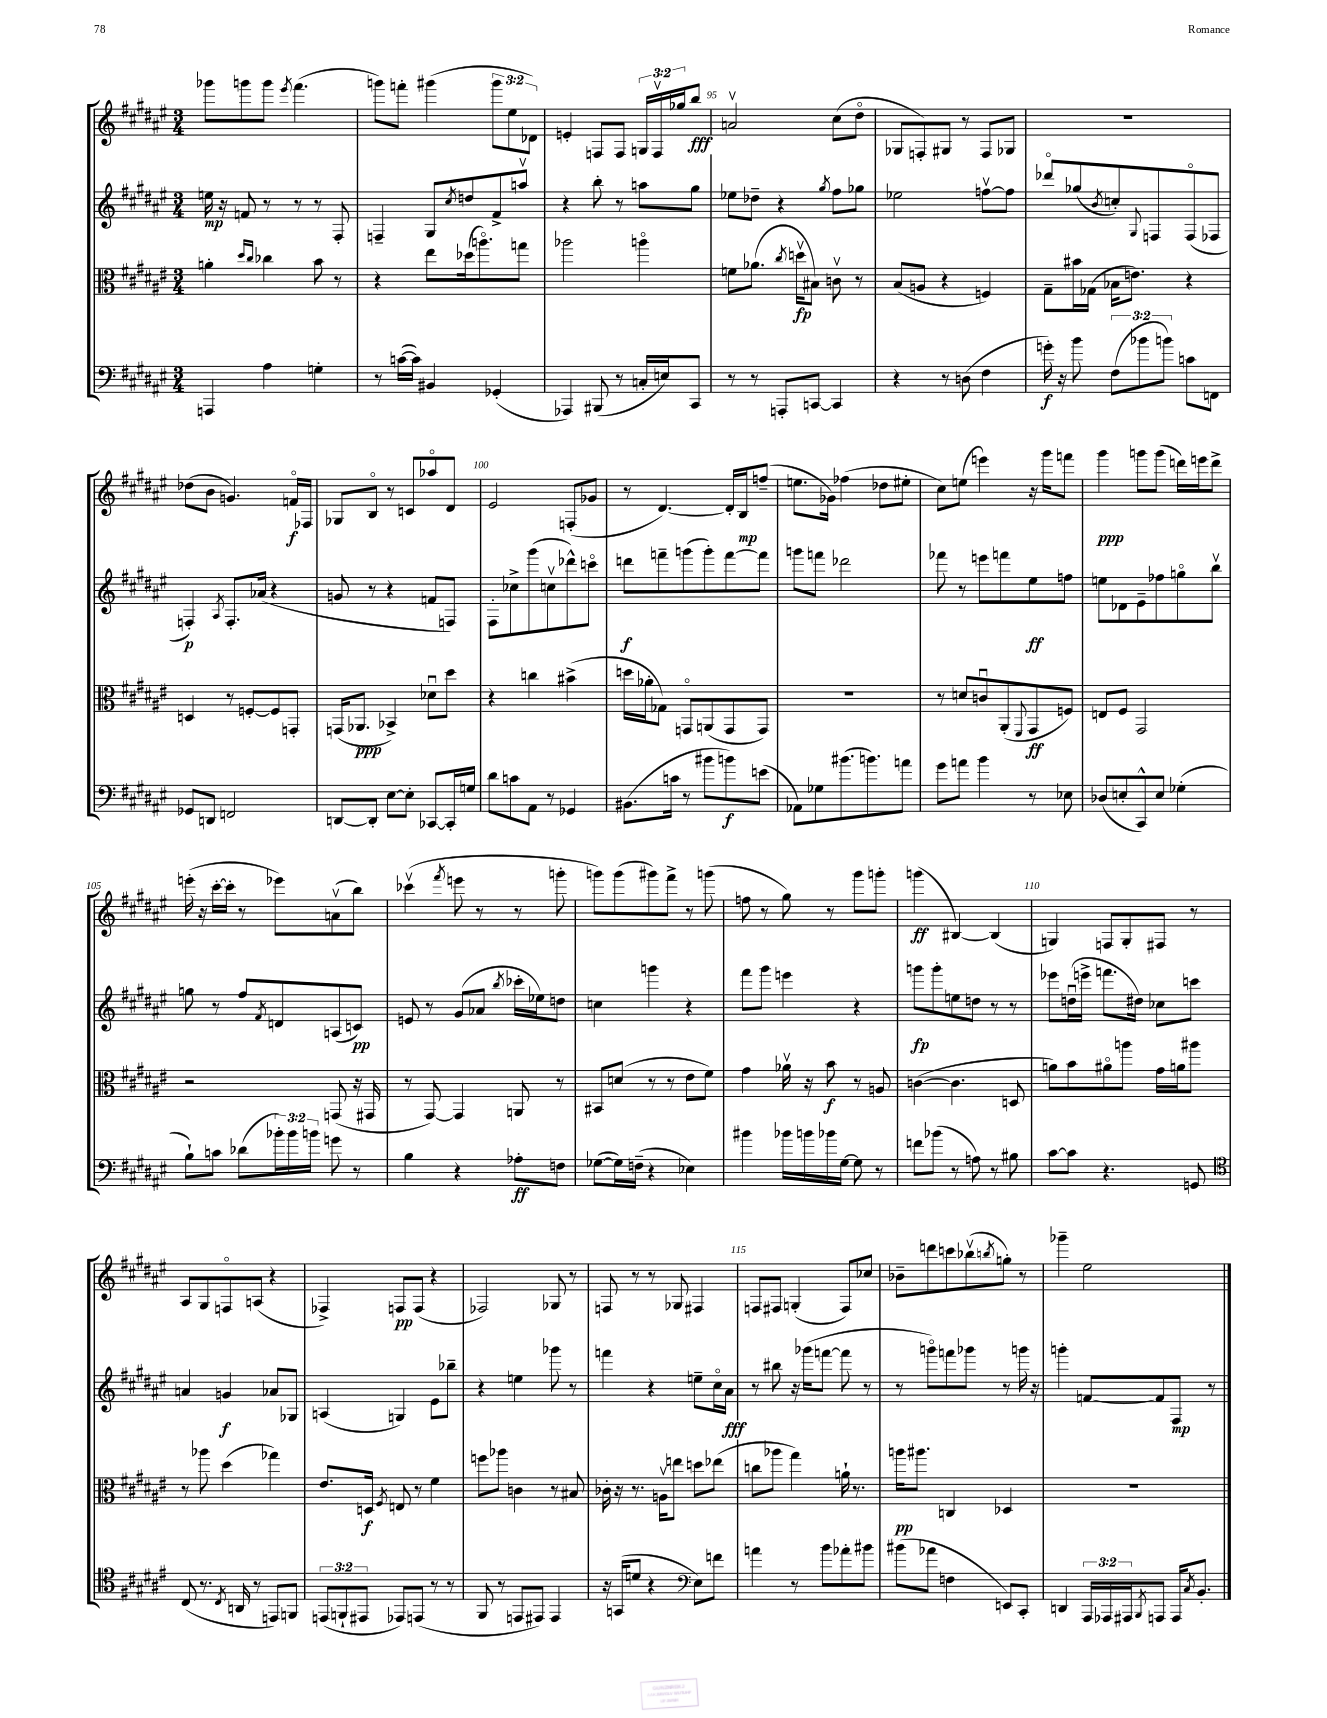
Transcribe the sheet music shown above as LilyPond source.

<<
\new StaffGroup <<
\new Staff = "s0" {
    \clef treble \key fis \major \numericTimeSignature \time 3/4 \override Staff.TupletNumber.text = #tuplet-number::calc-fraction-text
    ges'''8 g'''8 g'''8 \acciaccatura { eis'''8 } fis'''4.( |
    g'''8) f'''8-. gis'''4( \tuplet 3/2 { gis'''8 eis''8 des'8) } |
    e'4-. f8 f8 \tuplet 3/2 { g16 f16\upbow ges''16 } b''8\fff |
    a'2\upbow cis''8( dis''8\flageolet |
    ges8 f8-.) gis8 r8 f8 ges8 |
    R2. |
    des''8( b'8 g'4.) f'16\flageolet\f fes16 |
    ges8 b8\flageolet r8 c'8 aes''8\flageolet dis'8 |
    eis'2 f8-.( ges'8 |
    r8 dis'4.~) dis'16-. b16\mp f''8--( |
    e''8. ges'16) fes''4( des''8 eis''8-. |
    cis''8) e''8( e'''4) r16 gis'''16 f'''8 |
    gis'''4\ppp g'''8 g'''8( d'''16) e'''16 d'''8-> |
    e'''16-.( r16 cis'''16~-. cis'''16-. r8 ees'''8) a'8\upbow( b''8) |
    ces'''4\upbow( \acciaccatura { fis'''8 } e'''8 r8 r8 g'''8-. |
    g'''8) g'''8( gis'''8) fis'''8-> r8 g'''8( |
    f''8 r8 gis''8) r8 gis'''8 g'''8-. |
    g'''4\ff( bis4~) bis4( |
    g4) f8 g8-. fis8 r8 |
    ais8 gis8 f8\flageolet a8( r4 |
    fes4->) f8\pp f8( r4 |
    fes2) ges8 r8 |
    f8 r8 r8 ges8 fis4 |
    f8 fis8 g4-.( fis8) ces''8 |
    bes'8-- d'''8 c'''8 bes''8\upbow( \acciaccatura { b''8 } g''8-.) r8 |
    ges'''4-- eis''2 \bar "|." |
}
\new Staff = "s1" {
    \clef treble \key fis \major \numericTimeSignature \time 3/4
    e''16\mp r16 f'8 r8 r8 r8 fis8-. |
    f4-- gis8 \acciaccatura { cis''8 } d''8 fis'8-> a''8\upbow |
    r4 b''8-. r8 a''8 gis''8 |
    ees''8 des''8-- r4 \acciaccatura { gis''8 } fis''8 ges''8 |
    ees''2 f''8~\upbow f''8 |
    des'''8\flageolet ges''8( \acciaccatura { b'8 } c''8-.) \appoggiatura { gis8 } f8 f8\flageolet( fes8 |
    f4-.\p) \acciaccatura { ais8 } f8.-. aes'16( r4 |
    g'8 r8 r4 f'8 f8) |
    fis8-. ces''8-> gis'''8( c''8\upbow des'''8-^) c'''8\flageolet |
    d'''8\f f'''8-- g'''8( g'''8-.) f'''8~ f'''8 |
    g'''8 f'''8 des'''2 |
    fes'''8 r8 e'''8 f'''8 eis''8\ff f''8 |
    e''8 des'8 eis'8-- fes''8 g''8\flageolet b''8\upbow |
    g''8 r8 fis''8 \acciaccatura { fis'8 } d'8 a8( c'8\pp) |
    e'8 r8 gis'8( aes'8 \acciaccatura { b''8 } ces'''16-. ees''16) d''8 |
    c''4 g'''4 r4 |
    fis'''8 gis'''8 e'''4 r4 |
    g'''8\fp g'''8-. e''8 d''8 r8 r8 |
    ees'''8 d''16\downbow( e'''16-> f'''8. dis''16) ces''8 c'''8 |
    a'4 g'4\f aes'8 ges8 |
    a4( g4) eis'8 bes''8-- |
    r4 e''4 ges'''8 r8 |
    f'''4 r4 e''8-- cis''16\flageolet ais'16\fff |
    r8 bis''8 r16 ges'''16( f'''8~ f'''8 r8 |
    r8 g'''8\flageolet) f'''8 ges'''8 r8 g'''16 r16 |
    g'''4-. f'8~ f'8 fis8\mp r8 \bar "|." |
}
\new Staff = "s2" {
    \clef alto \key fis \major \numericTimeSignature \time 3/4
    a'4-. \grace { dis''16 cis''16 } ces''4 b'8 r8 |
    r4 eis''8 des''16( a''8.\flageolet) g''8 |
    aes''2 a''4\flageolet |
    f'8 aes'8.( \acciaccatura { cis''8 } d''16\upbow\fp bis8) c'8\upbow r8 |
    b8( a8 r4 f4) |
    gis8-- bis'16 ges16( bes16 e'8.) r4 |
    d4 r8 f8~-. f8 g,8-. |
    g,16( aes,8.\ppp bes,4->) des'8\downbow dis''8 |
    r4 c''4 bis'4->( |
    d''16 aes'16-. ges8) g,8\flageolet a,8( g,8 g,8) |
    R2. |
    r8 d'8 c'8\downbow ais,8-.( \appoggiatura { fis,8 } gis,8\ff f8) |
    e8 fis8 gis,2 |
    r2 g,8( r16 gis,16 |
    r8 gis,8~) gis,4 a,8 r8 |
    bis,8 d'8( r8 r8 eis'8 fis'8) |
    gis'4 aes'16\upbow r16 b'8\f r8 a8 |
    c'4~( c'4. d8 |
    a'8) b'8 ais'8\flageolet a''8 gis'16 a'16 ais''8 |
    r8 aes''8 dis''4( ges''4) |
    eis'8. d16\f \acciaccatura { fis8 } e8 r8 fis'4 |
    f''8 aes''8 c'4 r8 bis8 |
    ces'16-. r16 r8. a16\upbow e''8 d''8 ees''8( |
    c''8 aes''8 gis''4) a'16-! r8. |
    a''16\pp ais''8. c4 des4 |
    R2. \bar "|." |
}
\new Staff = "s3" {
    \clef bass \key fis \major \numericTimeSignature \time 3/4 \override Staff.TupletNumber.text = #tuplet-number::calc-fraction-text
    a,,4 ais4 g4-. |
    r8 c'16~( c'16) bis,4 ges,4-.( |
    aes,,4) bis,,8( r8 c16-. e16) cis,8 |
    r8 r8 a,,8-. c,8~ c,4 |
    r4 r8 d8( fis4 |
    g'16-.\f) r16 b'8 \tuplet 3/2 { fis8( bes'8 b'8) } c'8 f,8 |
    ges,8 d,8 f,2 |
    d,8~ d,8-. eis8~ eis8-. ces,8~ ces,16-. g16 |
    dis'8 c'8 ais,8 r8 ges,4 |
    bis,8.( c'16 r8 bis'8 b'8\f) e'8( |
    aes,8) ges8 bis'8.( b'8.) a'8 |
    gis'8 a'8 b'4 r8 ees8 |
    des8( e8-. cis,8-^) e8 ges4-.( |
    b8-!) c'8 des'8( \tuplet 3/2 { bes'16-.) bes'16 b'16 } g'8 r8 |
    b4 r4 aes8-.\ff f8 |
    ges8~( ges16) f16--( r4 ees4) |
    bis'4 bes'16 b'16 bes'16 gis16~ gis8 r8 |
    f'8 bes'8( r8 a8) r8 bis8 |
    cis'8~ cis'8 r4. g,8 |
    \clef tenor cis8( r8. \acciaccatura { cis8 } a,16 r8 e,8) f,8 |
    \tuplet 3/2 { e,8( f,8-! eis,8 } ees,8) e,8( r8 r8 |
    fis,8 r8 e,8 eis,8) eis,4 |
    r16 g,16( d'8 r4 \clef bass eis8) f'8 |
    a'4 r8 b'8 aes'8-. bis'8 |
    bis'8( aes'8 f4 e,8) cis,8-. |
    d,4 \tuplet 3/2 { ais,,16 aes,,16 ais,,16 } \acciaccatura { b,,8 } a,,8 a,,16 \acciaccatura { cis8 } b,8.-. \bar "|." |
}
>>
>>
\layout { \context { \Score currentBarNumber = #92 \override BarNumber.break-visibility = ##(#f #t #t) barNumberVisibility = #(every-nth-bar-number-visible 5) } }
